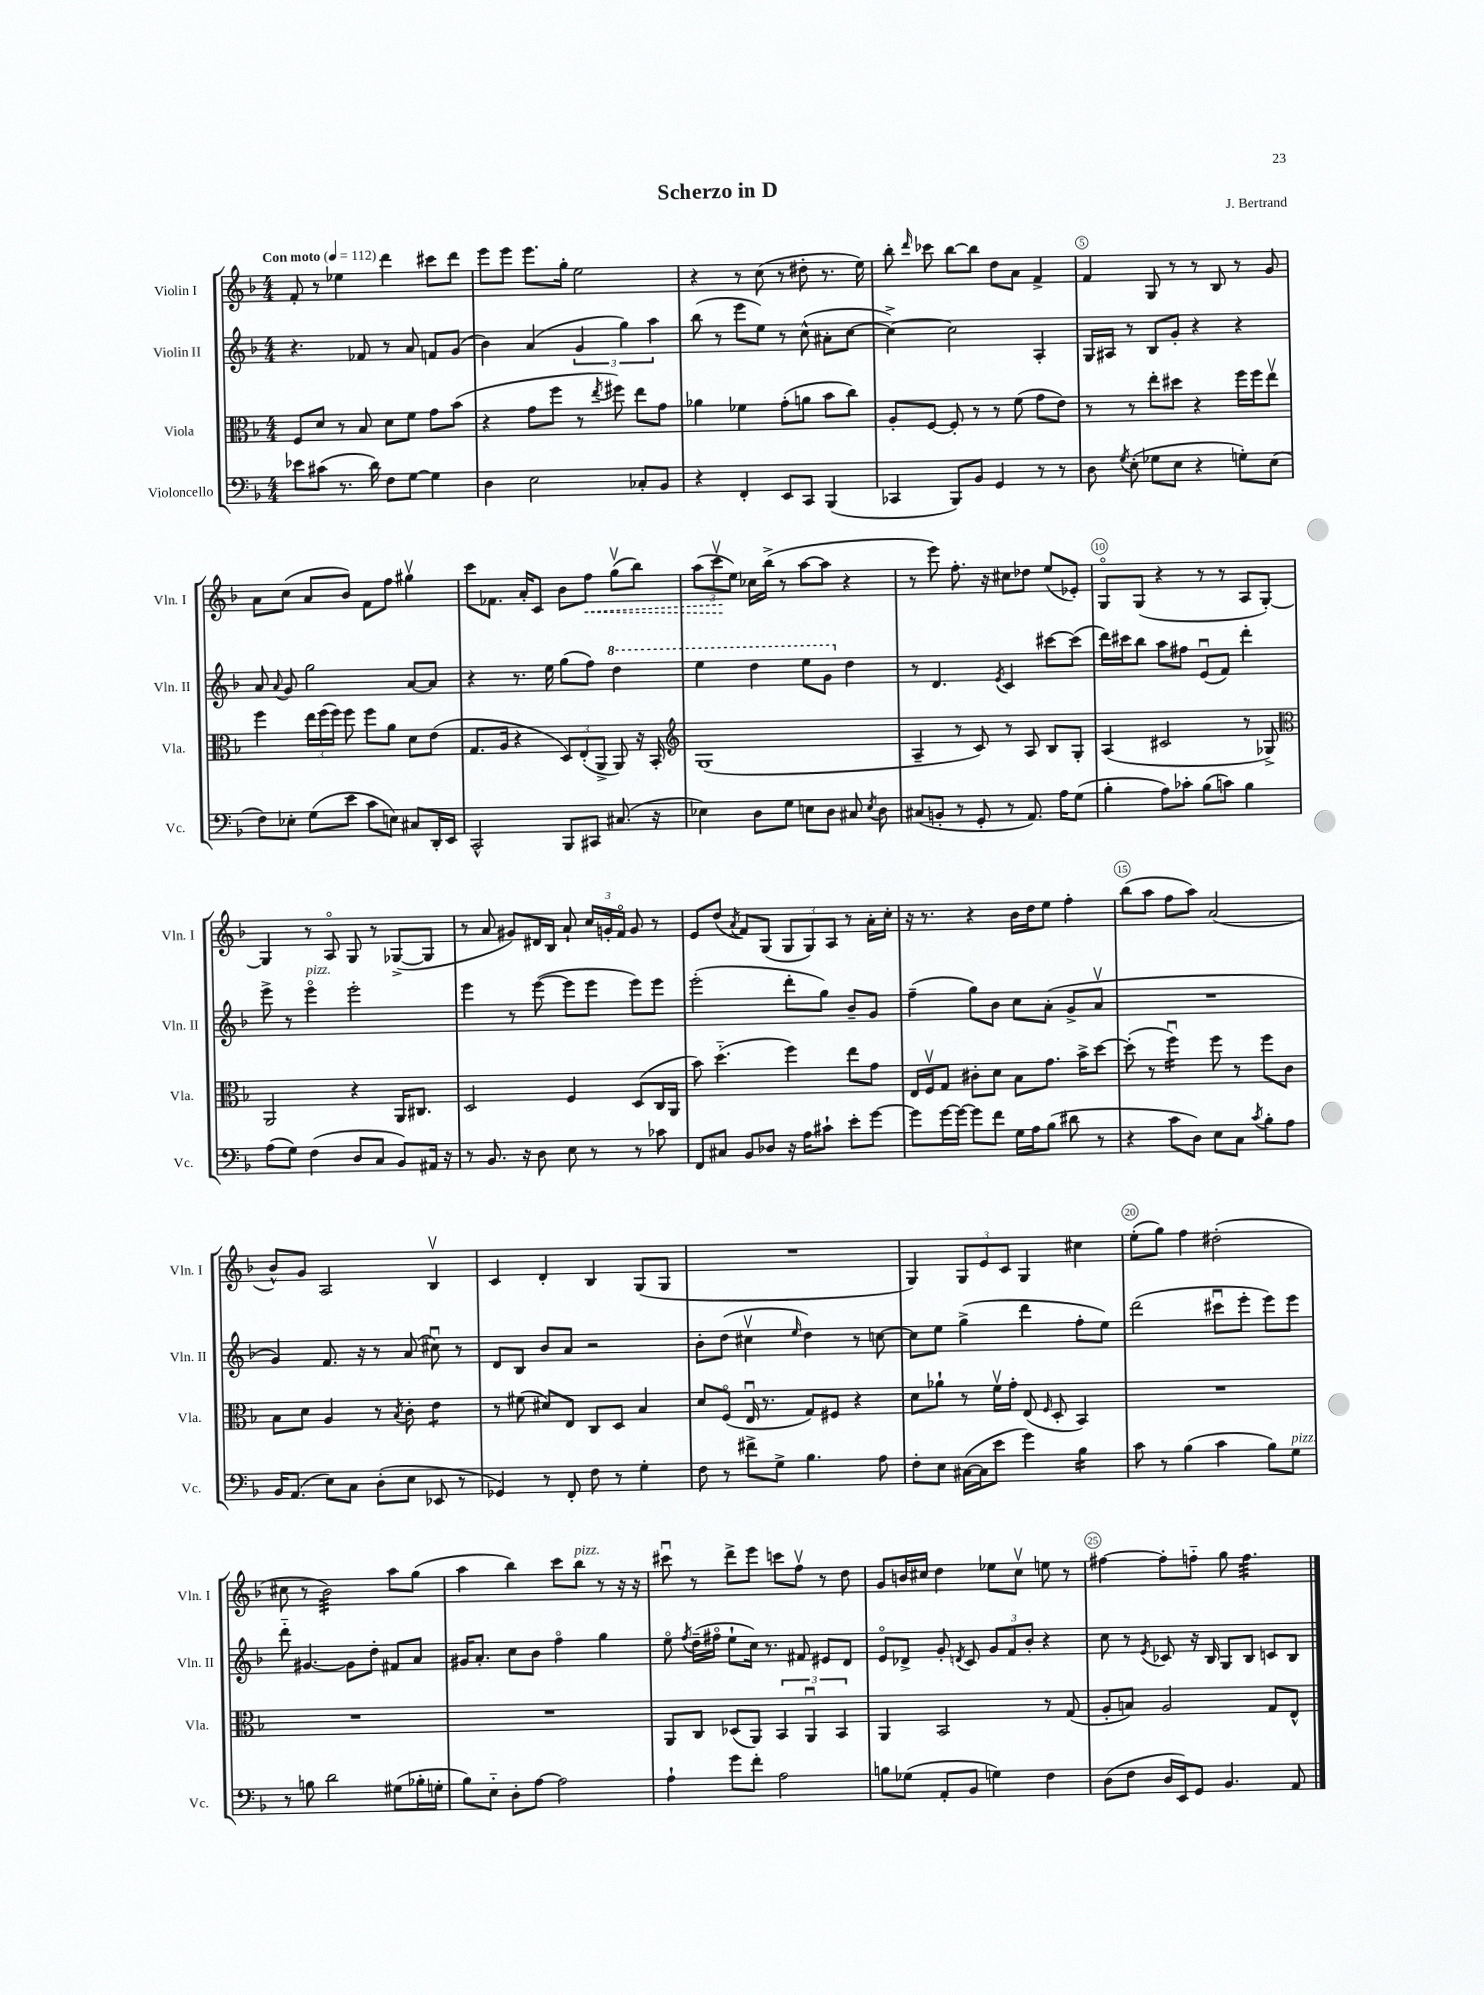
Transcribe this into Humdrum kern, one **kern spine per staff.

**kern	**kern	**kern	**kern
*staff4	*staff3	*staff2	*staff1
*clefF4	*clefC3	*clefG2	*clefG2
*k[b-]	*k[b-]	*k[b-]	*k[b-]
*M4/4	*M4/4	*M4/4	*M4/4
*MM112	*MM112	*MM112	*MM112
8e-	8F	4.r	8f'
(8c#	8d	.	8r
8.r	8r	.	4ee-
.	8B-	8f-	.
16d)	.	.	.
8F	8d	8r	4ddd
[8G	8f	8a	.
4G]	8g	8f	8ccc#
.	(8b-	(8g	8ddd
=	=	=	=
4D	4r	4b-)	8eee
.	.	.	8eee
2E	8g	(4a	8.eee
.	8ff	.	.
.	.	.	16gg'
.	8r	6g	2ee
.	8qee	.	.
.	8ff#)	.	.
.	.	6gg)	.
8C-'	8ee	.	.
.	.	6aa	.
8BB-	8g	.	.
=	=	=	=
4r	4a-	(8bb-	4r
.	.	8r	.
4FF'	4f-	8eee	8r
.	.	8ee)	(8cc
8EE	(8g'	8r	8r
8CC	8a	(8cc^^	8dd#'
(4BBB-	8b-	8a#'	8.r
.	8cc)	[8cc	.
.	.	.	16ee)
=	=	=	=
4CC-	8A'	4cc^_)	8bb-'
.	.	.	16qqddd
.	[8F	.	8ccc-
8BBB-)	8F']	2cc]	[8bb-
8BB-	8r	.	8bb-]
4GG	8r	.	8dd
.	(8f	.	8a
8r	8g	4A'	4f^
8r	8e)	.	.
=	=	=	=
8D	8r	16G	4f
.	.	16A#	.
8qG	.	.	.
(8E'	8r	8r	.
8G-	8ee'	8B-	8G
8E	8dd#	8g'	8r
4r	4r	4r	8r
.	.	.	8B-
8G')	16ff	4r	8r
.	16ff	.	.
(8E	8eev	.	8g
=	=	=	=
8F)	4ff	8a	8a
.	.	8qqa	.
8E-'	.	8g	(8cc
(8G	24ee	2gg	8a
.	(24ff	.	.
.	24ff)	.	.
8e	8ff	.	8b-)
8c	8ff	.	8f
8E)	8a	.	8ff
8C#	8d	[8a	4gg#v
16DD'	(8e	8a]	.
16EE	.	.	.
=	=	=	=
2CC^^	8.G	4r	8ccc
.	.	.	8.f-
.	16A	.	.
.	4r	8.r	.
.	.	.	16a'
.	.	.	8c
.	.	16ee	.
8BBB-	12D)	(8gg	8b-
.	(12E'	.	.
8CC#	.	8ff)	8ff
.	12AA^	.	.
(8.C#	8AA)	4ddd	(8ggv
.	16r	.	8bb-)
16r	16BB-'	.	.
=	=	=	=
*	*clefG2	*	*
4E-)	(1G	4eee	(12aa
.	.	.	12cccv
.	.	.	12ee)
8D	.	4ddd	16cc-
.	.	.	(16bb-^
8G	.	.	8r
8E	.	8eee	[8aa
8D	.	8gg	8aa]
8C#	.	4dd	4r
8qE	.	.	.
8D	.	.	.
=	=	=	=
(8C#	4A~	8r	8r
8BB'	.	4.d	8eee)
8r	8r	.	8.ff'
8GG'	8c)	.	.
.	.	.	16r
.	.	8qe	.
8r	8r	4c	8cc#
8.AA)	8A	.	8dd-
.	8B-	[8ccc#	(8ee
16A	.	.	.
(8G	8G'	(8ccc#]	8e-')
=	=	=	=
4B-'	(4A	16ddd)	8Go
.	.	16ccc#	.
.	.	8bb-	(8G
8A)	2c#	8aa	4r
8c-'	.	8ff#	.
(8B-	.	(8eu	8r
8c)	.	8f)	8r
4B-	8r	4ddd'	8A
.	8G-^)	.	[8G')
=	=	=	=
*	*clefC3	*	*
(8A	2AA	8eee^	4G]
8G)	.	8r	.
(4F	.	4eeeo	8r
.	.	.	8Ao
8D	4r	2eee'	8G
8C	.	.	8r
8BB-)	16AA	.	([8G-^
.	8.C#	.	.
16AA#	.	.	8G-]
16r	.	.	.
=	=	=	=
8r	2D	4eee	8r
8.BB-	.	.	8a
.	.	8r	8g#)
16r	.	.	.
8D	.	([8eee	16d#
.	.	.	16B-
8E	4F	8eee]	8a`
8r	.	8eee	24cc
.	.	.	24g'
.	.	.	24fo
8r	(8D	8eee)	8g
8c-	16C	8eee	8r
.	16AA	.	.
=	=	=	=
8FF	8b-)	(2eee'	8e
8C#	(4.dd'~	.	(8dd
.	.	.	8qa
8BB-	.	.	8f)
8D-	.	.	(8G
16r	4ff)	8ddd'	12G
16A	.	.	.
.	.	.	12G)
8c#`	.	8gg)	.
.	.	.	12A
8e'	8ee	8b-~	8r
[8g	8g	8g	16a'
.	.	.	16cc'
=	=	=	=
8g]	16E	(4ff~	16r
.	16Fv	.	8.r
[16g	8G	.	.
16g_	.	.	.
8g]	8c#'	8gg)	4r
8f	8d	8b-	.
16G	8B-	8cc	16b-
16A	.	.	16dd
(8B-	8.g	(8a'	8ee
8d#	.	8g^	4ff'
.	16b-^	.	.
8r	[8dd	8av	.
=	=	=	=
4r	(8dd']	1r	(8bb-
.	8r	.	8aa
8c	4ffu)	.	8ff
8D)	.	.	8aa)
8E	8ff	.	(2a
8C	8r	.	.
8qc	.	.	.
8B-'	8ff	.	.
8A	8c	.	.
=	=	=	=
16BB-	8B-	4g)	8b-^^)
(8.AA	.	.	.
.	8d	.	8g
8E)	4A	8.f	2A
8C	.	.	.
.	.	16r	.
(8D'	8r	8r	.
.	8qB-	.	.
8E	8c'	(8a	.
8EE-	4e	8cc#u)	4B-v
8r	.	8r	.
=	=	=	=
4GG-)	8r	8d	4c
.	(8f#	8B-	.
8r	8d#)	8b-	4d'
8FF'	8E	8a	.
8F	8C	2r	4B-
8r	8D	.	.
4G'	4B-	.	(8G
.	.	.	8G
=	=	=	=
8F	8d	8b-'	1r
8r	(8Fo	(8dd	.
8f#^	16Eu	4cc#v	.
.	8.r	.	.
8G^	.	.	.
.	.	16qqee	.
4.B-	8G)	4dd)	.
.	8F#	.	.
.	4r	8r	.
8A	.	[8cc	.
=	=	=	=
8F'	8d	8cc]	4G)
8E	8a-`	8ee	.
([16C#	8r	(4gg^	12G
16C#]	.	.	.
.	.	.	12e
8e	16fv	.	.
.	.	.	12c
.	16g'	.	.
4g)	(8E	4ddd	4G
.	16qqF	.	.
.	8D'	.	.
4B-	4BB-)	8ff'	4cc#
.	.	8ee)	.
=	=	=	=
8c	1r	(2ddd	(8ee'
8r	.	.	8gg)
(4B-	.	.	4ff
4c	.	8ccc#u	(2dd#'
.	.	8eee'	.
8B-)	.	8eee)	.
8G	.	8eee	.
=	=	=	=
8r	1r	8ddd'~	8cc#
8B	.	[4.g#	8r
2d	.	.	2b-)
.	.	8g#]	.
.	.	8dd'	.
(8G#	.	8f#	8aa
16B-'	.	8a	(8gg
16G'	.	.	.
=	=	=	=
8B-)	1r	16g#	4aa
.	.	8.a'	.
8E'~	.	.	.
8D'	.	8cc	4bb-)
[8A	.	8b-	.
2A]	.	4ffo	8ccc
.	.	.	8bb-
.	.	4gg	8r
.	.	.	16r
.	.	.	16r
=	=	=	=
4A`	8AA	8eeo	8ccc#u
.	.	8qff	.
.	8C	(16dd~	8r
.	.	16ff#o	.
8g	(8D-	8ee`	8ddd^
8f'	8AA)	16cc)	8eee
.	.	8.r	.
2A	6BB-	.	8ccc
.	.	8f#	8ffv
.	6AAu	.	.
.	.	8e#	8r
.	6BB-	.	.
.	.	8d	8dd
=	=	=	=
8B	4AA	8eo	8g
(8G-	.	8d-^	16b
.	.	.	16cc#
8AA'	2BB-	8g'	4dd
.	.	8qd	.
8BB-	.	8c	.
4G)	.	12g	8ee-
.	.	12f	.
.	.	.	8cc#v
.	.	12b-'	.
4F	8r	4r	8ee
.	(8G	.	8r
=	=	=	=
(8D	8A'	8cc	[4ff#
8F	8B)	8r	.
.	.	8qe	.
16D	2A	8c-	8ff#']
16EE)	.	.	.
8GG	.	16r	8ff'~
.	.	16B-	.
4.BB-	.	8G	8gg
.	.	8B-	4.ff
.	8G	8c	.
8AA	8E^^	8B-	.
==	==	==	==
*-	*-	*-	*-
